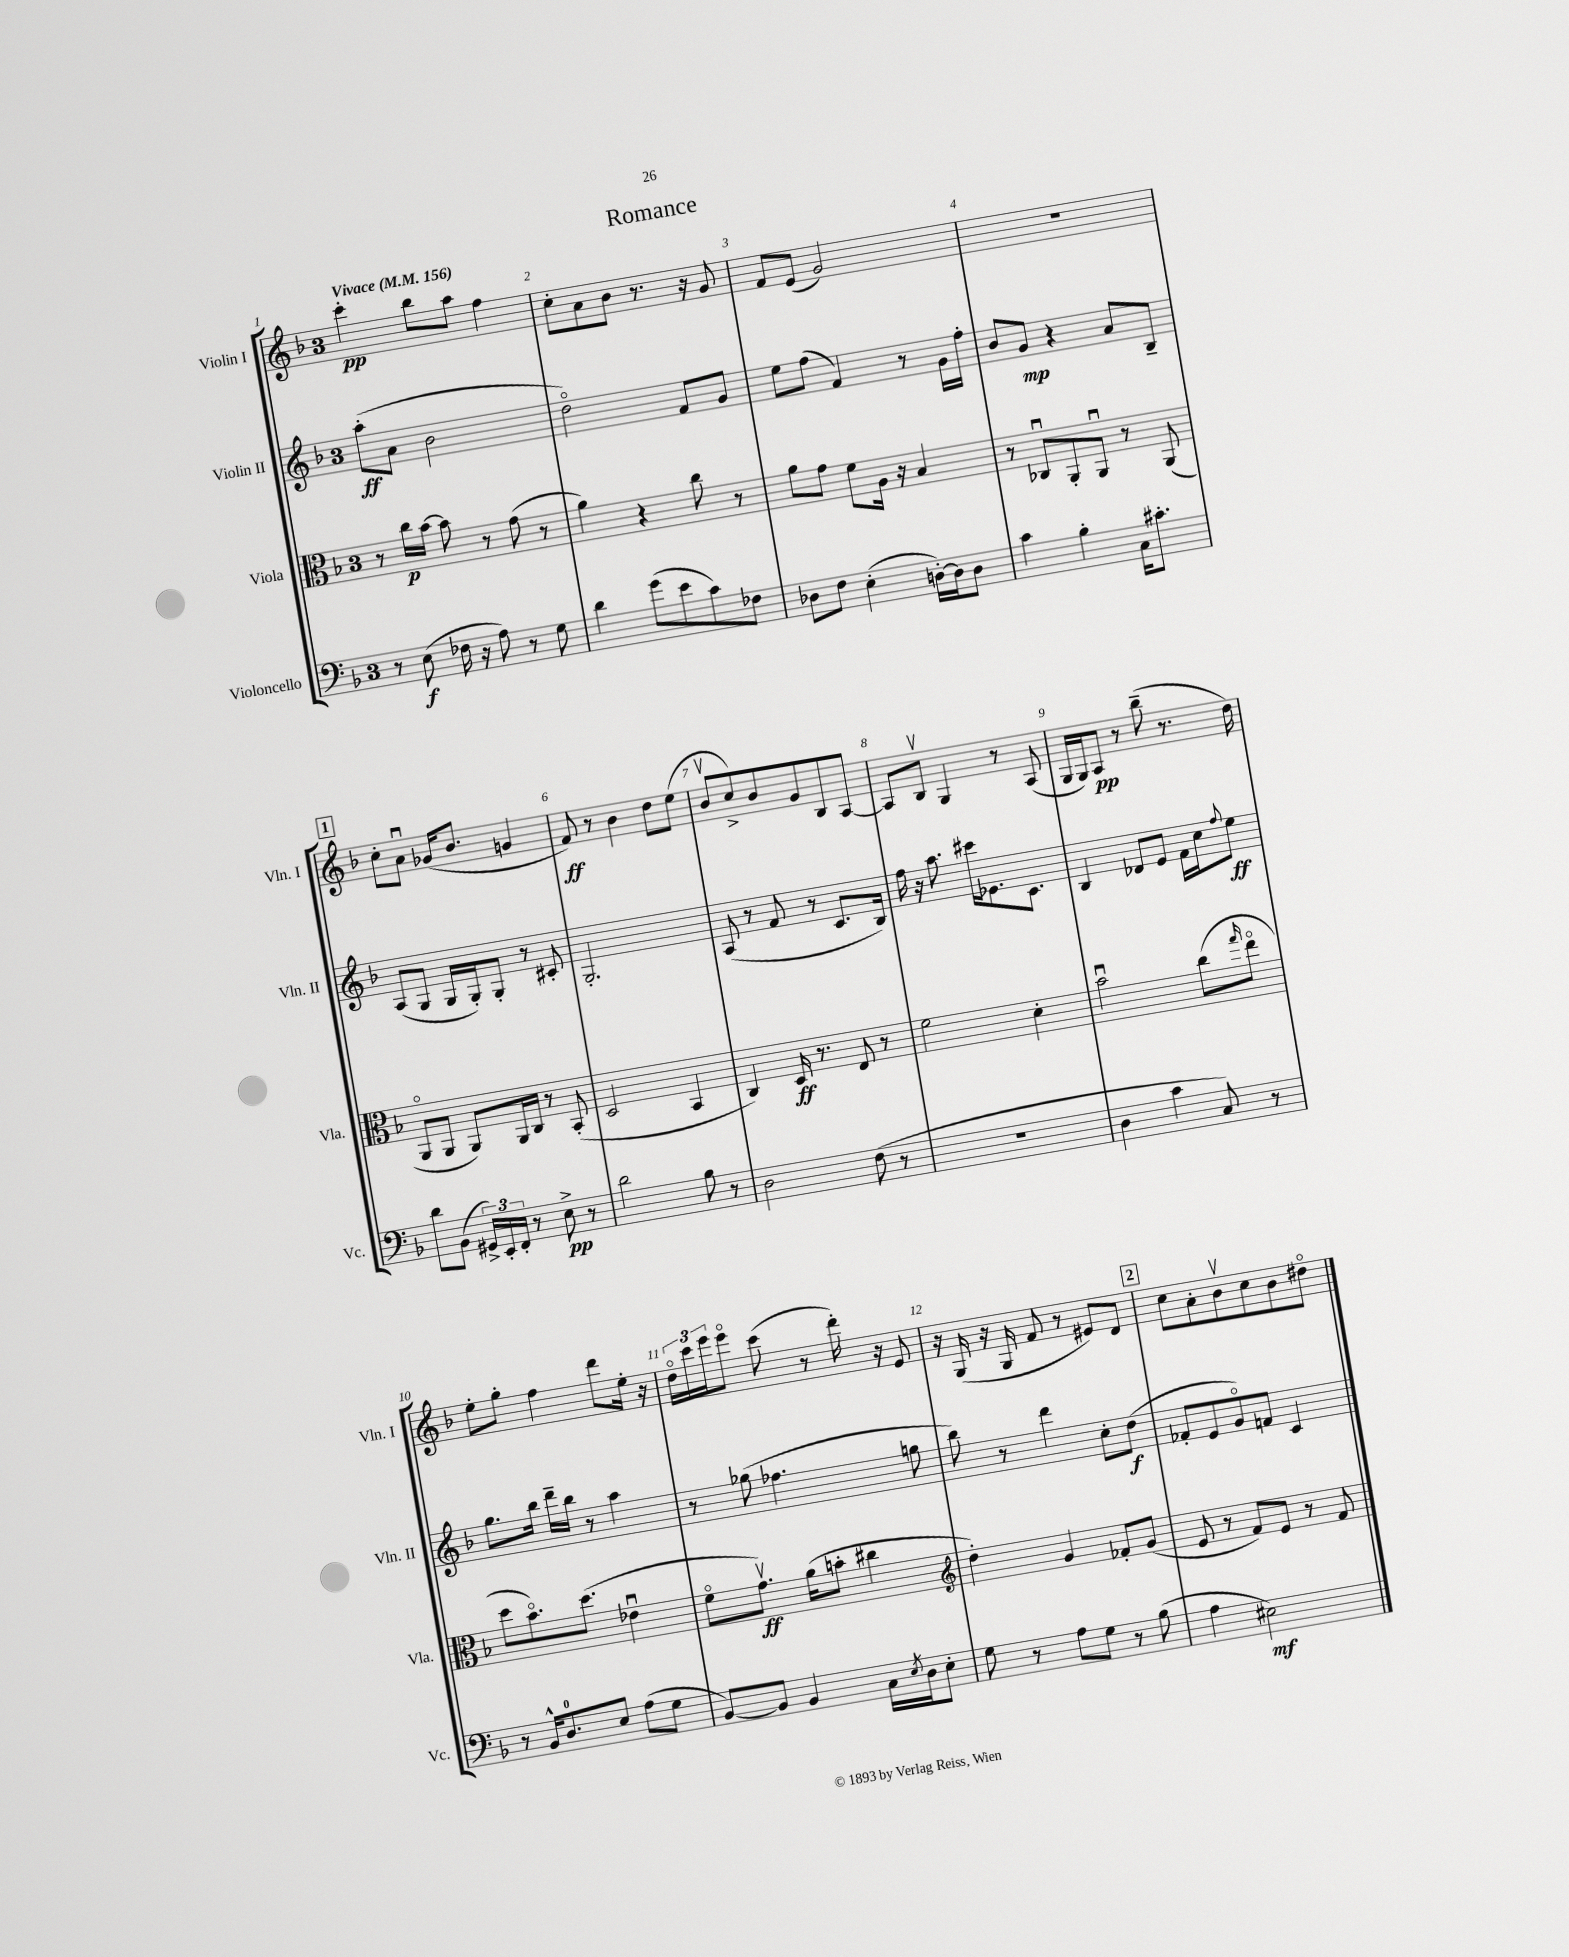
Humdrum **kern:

**kern	**kern	**kern	**kern
*staff4	*staff3	*staff2	*staff1
*clefF4	*clefC3	*clefG2	*clefG2
*k[b-]	*k[b-]	*k[b-]	*k[b-]
*M3/4	*M3/4	*M3/4	*M3/4
*MM156	*MM156	*MM156	*MM156
8r	8r	(8aa'\L	4ccc'\
(8E\	16cc\LL	8a\J	.
.	[16b-\JJ	.	.
16F-\	8b-\]	2b-\	8bb-\L
16r	.	.	.
8A\)	8r	.	8aa\J
8r	(8g\	.	4ff\
8G\	8r	.	.
=	=	=	=
4d\	4a\)	2ddo\)	8cc'\L
.	.	.	8a\
(8g\L	4r	.	8b-\J
8e\	.	.	8.r
8c\)	8cc\	8f/L	.
.	.	.	16r
8F-\J	8r	8g/J	8g/
=	=	=	=
8D-\L	8a\L	8ee\L	8f/L
8F\J	8g\J	(8ff\J	(8e/J
(4E'\	8f\L	4f/)	2g/)
.	16A\Jk	.	.
.	16r	.	.
[16D'\LL)	4B-/	8r	.
16D\]J	.	.	.
8D\J	.	16g\LL	.
.	.	16ff'\JJ	.
=	=	=	=
4c\	8r	8b-/L	2.r
.	8C-u/L	8g/J	.
4B-'\	8AA'/	4r	.
.	8AAu/J	.	.
16C\LK	8r	8a/L	.
8.c#'\J	.	.	.
.	(8AA/	8B-~/J	.
=	=	=	=
8d\L	8AAo/L	(8A/L	8cc'\L
(8BB-\J	8AA/J	8G/J	8au\J
24GG#^/LL)	8AA/L)	16G/LL	(16g-/LK
24EE'/	.	.	.
.	.	16G'/J)	8.b-/J
24FF'/JJ	.	.	.
8r	16AA/L	8G'/J	.
.	16C/JJ	.	.
8E^\	8r	8r	4g/
8r	(8BB-'/	8c#'/	.
=	=	=	=
2d\	2D/	2.G'/	8f/)
.	.	.	8r
.	.	.	4b-\
8B-\	4BB-/	.	8dd\L
8r	.	.	(8ee\J
=	=	=	=
2D\	4C/)	(8A/	8b-v/L
.	.	8r	8cc^/)
.	16D/	8f/	8b-/
.	8.r	.	.
.	.	8r	8g/
(8F\	8E/	8.c/L	8B-/
8r	8r	.	[8A/J
.	.	16B-/Jk)	.
=	=	=	=
2.r	2f\	16ff\	8A/]L
.	.	16r	.
.	.	8.aa\	8B-v/J
.	.	.	4G/
.	.	16ccc#\LK	.
.	.	8.e-\	.
.	4d'\	.	8r
.	.	8.c\J	.
.	.	.	(8A/
=	=	=	=
4D\	2b-u\	4B-/	16G/LL
.	.	.	16G/J)
.	.	.	8A/J
4c\	.	8d-/L	8r
.	.	8e/J	(8bb-~\
8C/)	(8cc\L	16f\LL	8.r
.	.	16cc\J	.
.	16qqgg/	8qqff/	.
8r	8eeo\J	8ee\J	.
.	.	.	16dd\)
=	=	=	=
8r	8dd\L	8.gg\L	8ee'\L
16BB-^^/LK	8.b-o\)	.	8gg'\J
8.D/	.	16bb-\Jk	.
.	.	16ddd~\LL	4ff\
.	(8.dd\J	16bb-\JJ	.
8E/J	.	8r	.
(8A\L	4e-u\	4aa\	8ddd\L
8G\J	.	.	16ee'\Jk
.	.	.	16r
=	=	=	=
[8BB-/L)	8fo\L	8r	24ddo\LL
.	.	.	24ccc\
.	.	.	24eee\J
8BB-/]J	8.gv\J)	(8gg-\	8eeeo\J
4BB-/	.	4.ff-\	(8ccc\
.	(16a\LK	.	.
.	8b'\J	.	8r
16C\LL	4cc#\	.	16ddd'\)
8qE/	.	.	.
16D\J	.	.	16r
8E'\J	.	8gg\	8e/
=	=	=	=
*	*clefG2	*	*
8G\	4dd'\)	8bb-\)	16r
.	.	.	(16G/
8r	.	8r	16r
.	.	.	16G/
8A\L	4g/	4ddd\	8f/
8G\J	.	.	8r
8r	8f-'/L	8cc'\L	8e#/L)
(8B-\	(8g/J	(8dd\J	8d/J
=	=	=	=
4A\	8e/	8f-'/L	8cc\L
.	8r	8e/	8a'\
2E#\)	8f/L)	8go/)	8b-v\
.	8e/J	8f/J	8cc\
.	8r	4c/	8b-\
.	8f/	.	8dd#o\J
==	==	==	==
*-	*-	*-	*-
